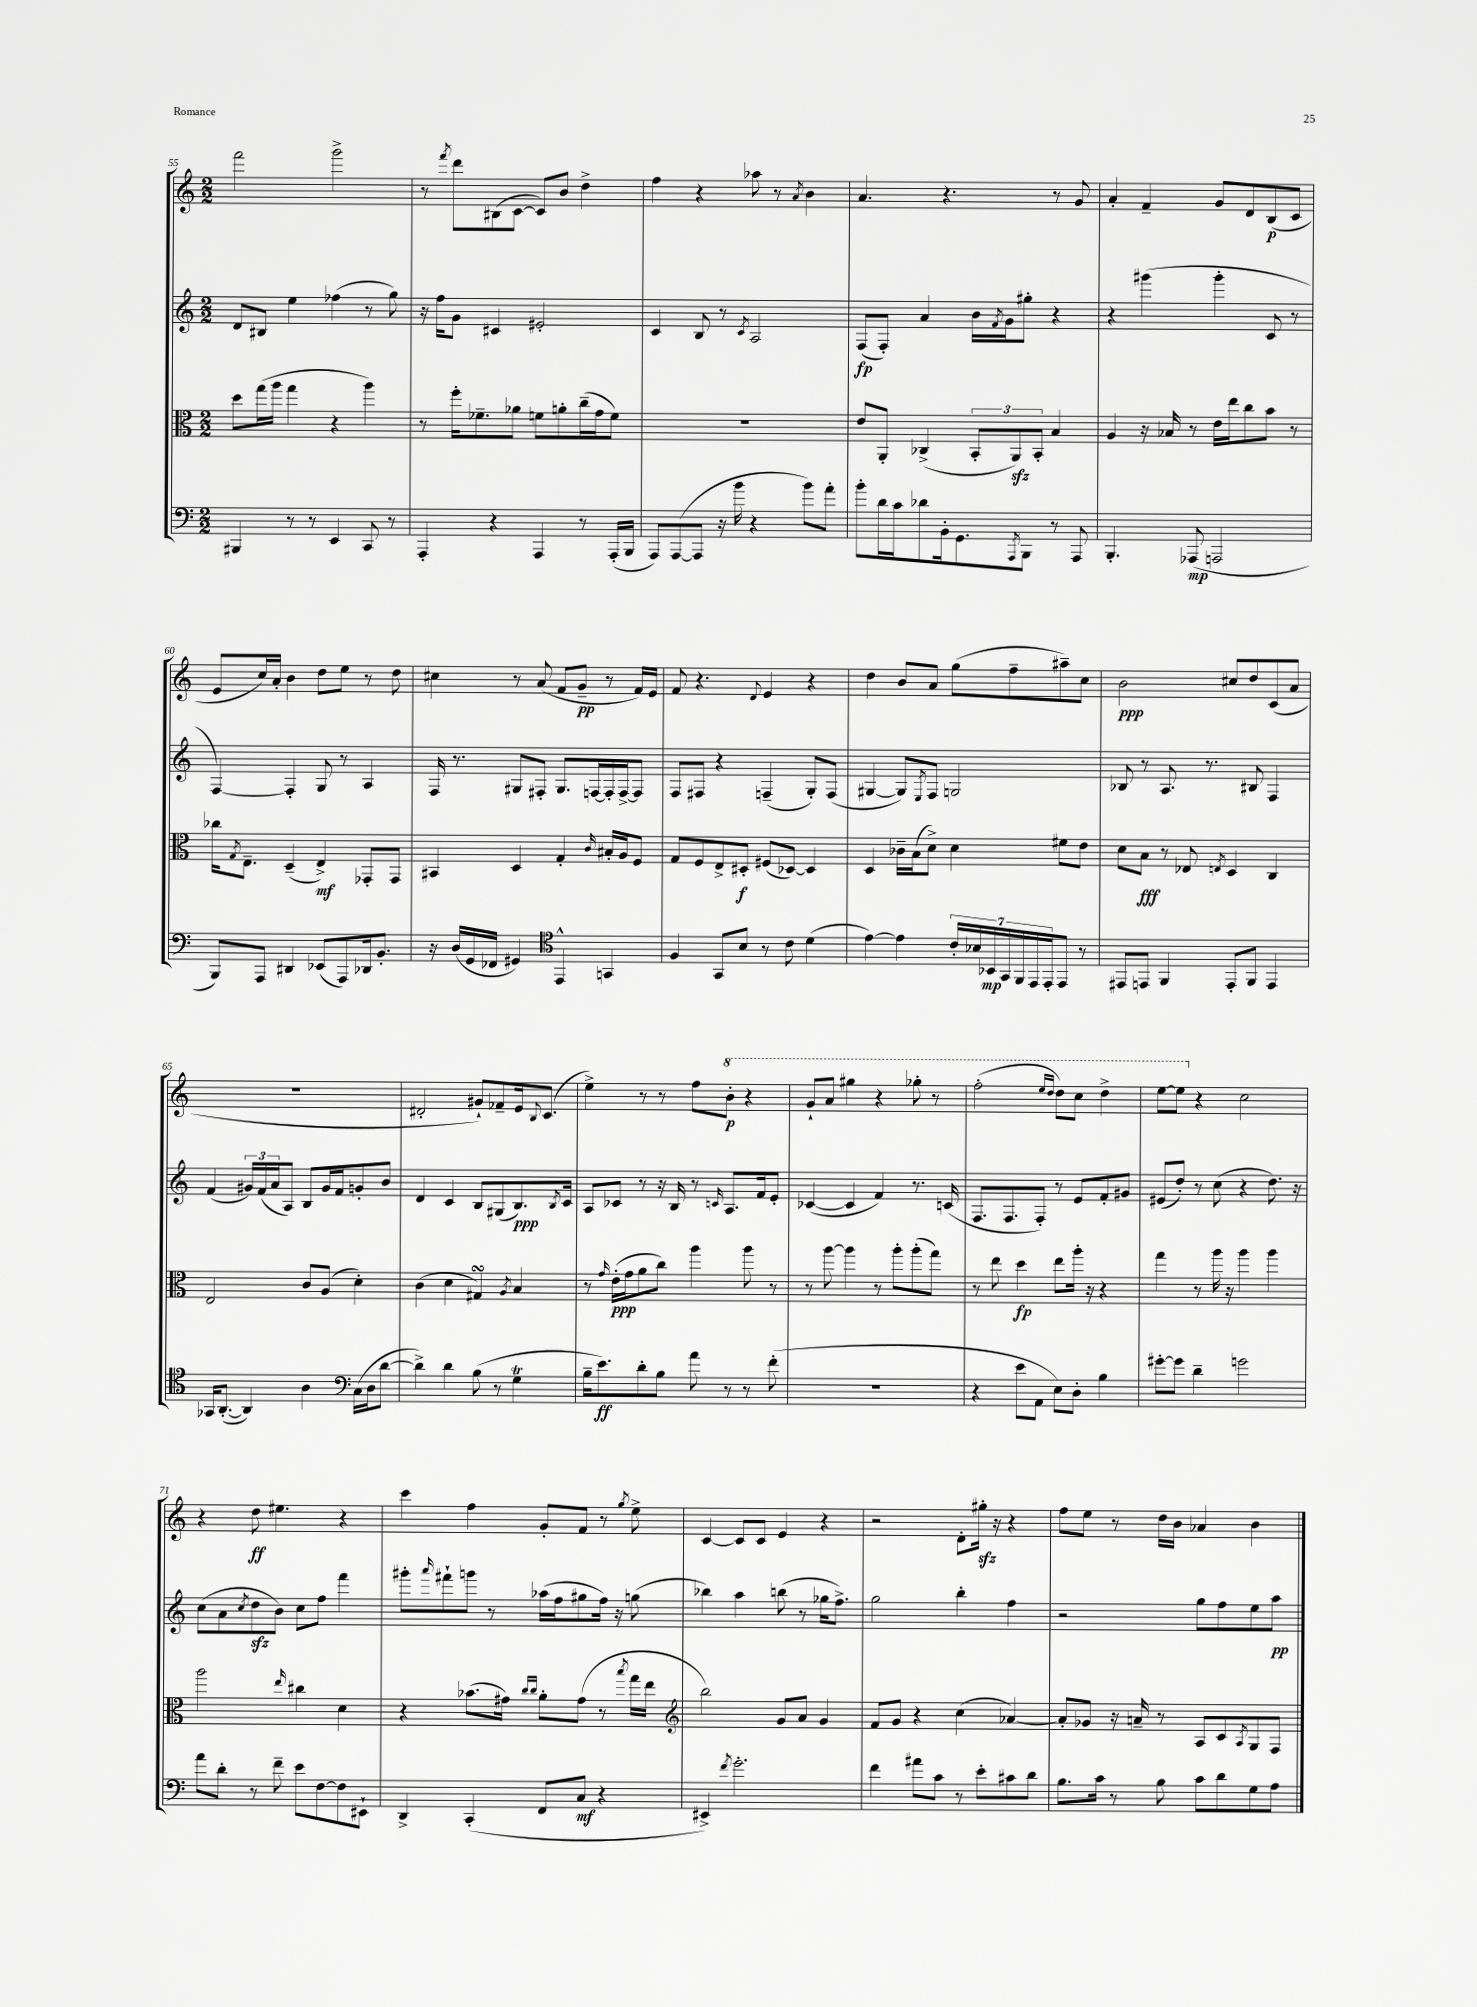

**kern	**dynam	**kern	**dynam	**kern	**dynam	**kern	**dynam
*part4	*part4	*part3	*part3	*part2	*part2	*part1	*part1
*staff4	*staff4	*staff3	*staff3	*staff2	*staff2	*staff1	*staff1
*clefF4	*	*clefC3	*	*clefG2	*	*clefG2	*
*k[]	*	*k[]	*	*k[]	*	*k[]	*
*M2/2	*	*M2/2	*	*M2/2	*	*M2/2	*
=55	=55	=55	=55	=55	=55	=55	=55
4BBB#X/	.	8dd\L	.	8d/L	.	2fff\	.
.	.	(16gg\L	.	8B#X/J	.	.	.
.	.	16aa\JJ	.	.	.	.	.
8r	.	4gg\	.	4ee\	.	.	.
8r	.	.	.	.	.	.	.
4EE/	.	4r	.	(4ff-X\	.	2ggg^\	.
8CC/	.	4aa\)	.	8r	.	.	.
8r	.	.	.	8gg\)	.	.	.
=56	=56	=56	=56	=56	=56	=56	=56
4AAA'/	.	8r	.	16r	.	8r	.
.	.	.	.	16ff\KL	.	.	.
.	.	.	.	.	.	8qfff/	.
.	.	16ff'\KL	.	8g\J	.	8ddd\L	.
.	.	8.f-X~\	.	.	.	.	.
4r	.	.	.	4c#X/	.	(8B#X\	.
.	.	8a-X\J	.	.	.	[8c\J	.
4AAA/	.	8fn\L	.	2e#X'/	.	8c/L])	.
.	.	8an'\	.	.	.	8b/J	.
8r	.	(16cc~\L	.	.	.	4dd^\	.
.	.	16g\J	.	.	.	.	.
(16AAA'/LL	.	8f\J)	.	.	.	.	.
16BBB/JJ	.	.	.	.	.	.	.
=57	=57	=57	=57	=57	=57	=57	=57
8AAA/L)	.	1r	.	4c/	.	4ff\	.
([8AAA/	.	.	.	.	.	.	.
8AAA/J]	.	.	.	8B/	.	4r	.
16r	.	.	.	8r	.	.	.
16b\	.	.	.	.	.	.	.
.	.	.	.	8qc/	.	.	.
4r	.	.	.	2A/	.	8aa-X\	.
.	.	.	.	.	.	8r	.
.	.	.	.	.	.	8qa/	.
8b\L)	.	.	.	.	.	4b\	.
8a'\J	.	.	.	.	.	.	.
=58	=58	=58	=58	=58	=58	=58	=58
8b'\L	.	8e/L	.	(8F/L	fp	4.a/	.
16d\L	.	8AA'/J	.	8F'/J)	.	.	.
16c\J	.	.	.	.	.	.	.
8d-X\	.	(4C-X^/	.	4a/	.	.	.
16BB'\k	.	.	.	.	.	4.r	.
8.GG\	.	.	.	.	.	.	.
.	.	12BB'/L	.	16b\LL	.	.	.
.	.	.	.	8qf/	.	.	.
.	.	.	.	16g\J	.	.	.
.	.	12AAzz/)	.	.	.	.	.
8qAAA/	.	.	.	.	.	.	.
8BBB\J	.	.	.	8gg#X'\J	.	.	.
.	.	12BB'/J	.	.	.	.	.
8r	.	4B/	.	4r	.	8r	.
8AAA/	.	.	.	.	.	8g/	.
=59	=59	=59	=59	=59	=59	=59	=59
4.BBB'/	.	4A/	.	4r	.	4a'/	.
.	.	16r	.	(4ggg#X\	.	4f~/	.
.	.	16B-X/	.	.	.	.	.
(8AAA-X/	mp	8r	.	.	.	.	.
2AAAn/	.	16e\LL	.	4ggg#'\	.	8g/L	.
.	.	16ee\J	.	.	.	.	.
.	.	8cc\	.	.	.	8d/	.
.	.	8b\J	.	8c/	.	(8B/	p
.	.	8r	.	8r	.	8c/J	.
!!LO:LB:g=z
=60	=60	=60	=60	=60	=60	=60	=60
8BBB/L)	.	16cc-X\KL	.	[4F/)	.	8e/L	.
.	.	8qG/	.	.	.	.	.
.	.	8.E~\J	.	.	.	.	.
8AAA/J	.	.	.	.	.	16cc/L)	.
.	.	.	.	.	.	16a'/JJ	.
4DD#X/	.	(4D~/	.	4F'/]	.	4b\	.
(8EE-X/L	.	4E^/)	mf	8G/	.	8dd\L	.
8AAA/)	.	.	.	8r	.	8ee\J	.
16DD-X/k	.	8GG-X'/L	.	4A/	.	8r	.
8.BB'/J	.	.	.	.	.	.	.
.	.	8GG-/J	.	.	.	8dd\	.
=61	=61	=61	=61	=61	=61	=61	=61
16r	.	4BB#X/	.	16F/	.	4cc#X\	.
(16D/LL	.	.	.	8.r	.	.	.
16GG/	.	.	.	.	.	.	.
16FF-X/JJ	.	.	.	.	.	.	.
4GG#X/)	.	4D/	.	8G#X/L	.	8r	.
.	.	.	.	8F#X'/J	.	(8a/	.
*clefC4	*	*	*	*	*	*	*
4EE^^/	.	4G'/	.	8.G#/L	.	8f/L	.
.	.	.	.	.	.	8g~/J	pp
.	.	.	.	[16Fn/L	.	.	.
.	.	16qqc/	.	.	.	.	.
4GGn/	.	16B#X'/LL	.	16F'/]	.	8r	.
.	.	16A/J	.	[16F^/J	.	.	.
.	.	8F/J	.	8F/J]	.	16f/LL)	.
.	.	.	.	.	.	16e/JJ	.
=62	=62	=62	=62	=62	=62	=62	=62
4F/	.	8G/L	.	8F/L	.	8f/	.
.	.	8F/	.	8F#X/J	.	4.r	.
8GG/L	.	8E^/	.	4r	.	.	.
8B/J	.	8D#X'/J	f	.	.	.	.
.	.	.	.	.	.	8qqd/	.
8r	.	(8F#X/L	.	(4Fn~/	.	4e/	.
8c\	.	[8D-X/J)	.	.	.	.	.
(4d\	.	4D-/]	.	8G'/L)	.	4r	.
.	.	.	.	(8F/J	.	.	.
=63	=63	=63	=63	=63	=63	=63	=63
[4e\)	.	4D/	.	[4G#X/	.	4dd\	.
4e\]	.	16c-X~\LL	.	8G#/L])	.	8b/L	.
.	.	(16B\J	.	.	.	.	.
.	.	.	.	8qE/	.	.	.
.	.	8d^\J)	.	8F/J	.	8a/J	.
28c'/LL	.	4d\	.	2Gn/	.	(8gg\L	.
28B-X/	.	.	.	.	.	.	.
28BB-X/	mp	.	.	.	.	.	.
28GG/	.	.	.	.	.	.	.
.	.	.	.	.	.	8ff~\	.
28FF/	.	.	.	.	.	.	.
28EE/	.	.	.	.	.	.	.
28EE'/J	.	.	.	.	.	.	.
8EE/J	.	8f#X\L	.	.	.	8aa#X~\)	.
8r	.	8e\J	.	.	.	8cc\J	.
=64	=64	=64	=64	=64	=64	=64	=64
8EE#X/L	.	8d\L	.	8B-X/	.	2b\	ppp
8EEn/J	.	8B\J	fff	8r	.	.	.
4FF/	.	8r	.	8.A/	.	.	.
.	.	8E-X/	.	.	.	.	.
.	.	.	.	8.r	.	.	.
.	.	8qEn/	.	.	.	.	.
8EE'/L	.	4D/	.	.	.	8cc#X/L	.
8FF/J	.	.	.	8B#X/	.	8dd/	.
4EE/	.	4C/	.	4F/	.	(8c/	.
.	.	.	.	.	.	8a/J	.
!!LO:LB:g=z
=65	=65	=65	=65	=65	=65	=65	=65
16GG-X/KL	.	2E/	.	(4f/	.	1r	.
([8.AA'/J	.	.	.	.	.	.	.
4AA/])	.	.	.	24g#X/LL)	.	.	.
.	.	.	.	(24f/	.	.	.
.	.	.	.	24a/J	.	.	.
.	.	.	.	8A/J)	.	.	.
4A\	.	8c/L	.	8B/L	.	.	.
.	.	(8A/J	.	16g#/L	.	.	.
.	.	.	.	16f/J	.	.	.
*clefF4	*	*	*	*	*	*	*
(16C\LL	.	4d'\)	.	8gn'/	.	.	.
16D\J	.	.	.	.	.	.	.
[8d\J	.	.	.	8b/J	.	.	.
=66	=66	=66	=66	=66	=66	=66	=66
4d^\])	.	(4c\	.	4d/	.	2d#X'/	.
4d\	.	4d\	.	4c/	.	.	.
(8B\	.	4G#XsSsS/)	.	8B/L	.	8g#X`/L)	.
8r	.	.	.	(8G#X/	.	8f-X~/	.
.	.	8qA/	.	.	.	.	.
4GT\	.	4B/	.	8.B/)	ppp	16e/k	.
.	.	.	.	.	.	8qqB/	.
.	.	.	.	.	.	(8.c/J	.
.	.	.	.	8qB/	.	.	.
.	.	.	.	16c/Jk	.	.	.
=67	=67	=67	=67	=67	=67	=67	=67
16B~\KL	.	8r	.	8A/L	.	4ee^\)	.
8.e\)	ff	.	.	.	.	.	.
.	.	16qqg/	.	.	.	.	.
.	.	(16e'\LL	ppp	8c-X/J	.	.	.
.	.	16g\J	.	.	.	.	.
8d'\	.	8a\	.	8r	.	8r	.
8B\J	.	8cc\J)	.	16r	.	8r	.
.	.	.	.	16B/	.	.	.
8a\	.	4aa\	.	8r	.	8ff\L	.
.	.	.	.	16qqcn/	.	.	.
*	*	*	*	*	*	*8va	*
8r	.	.	.	8.A/L	.	8bb'\J	p
8r	.	8aa\	.	.	.	4r	.
.	.	.	.	16f/k	.	.	.
(8f'\	.	8r	.	8e'/J	.	.	.
=68	=68	=68	=68	=68	=68	=68	=68
1r	.	8r	.	([4c-X/	.	8gg`/L	.
.	.	[8aa\	.	.	.	8aa/J	.
.	.	4aa\]	.	4c-/]	.	4ggg#X\	.
.	.	8r	.	4f/)	.	4r	.
.	.	8aa'\L	.	.	.	.	.
.	.	(8aa'\	.	8.r	.	8ggg-X'\	.
.	.	8gg\J)	.	.	.	8r	.
.	.	.	.	(16cn/	.	.	.
=69	=69	=69	=69	=69	=69	=69	=69
4r	.	8r	.	8.F/L	.	(2fff'\	.
.	.	8ee\	.	.	.	.	.
.	.	.	.	8.F/	.	.	.
8e\L	.	4dd\	fp	.	.	.	.
8AA\J	.	.	.	8F'/J)	.	.	.
.	.	.	.	.	.	16qqeee/LL	.
.	.	.	.	.	.	16qqddd/JJ	.
8E\L)	.	8ee\L	.	8r	.	8ddd\L)	.
8D'\J	.	16aa'\Jk	.	8e/L	.	8ccc\J	.
.	.	16r	.	.	.	.	.
4B\	.	4r	.	8f'/	.	4ddd^\	.
.	.	.	.	8g#X/J	.	.	.
=70	=70	=70	=70	=70	=70	=70	=70
[8g#X'\L	.	4gg\	.	(8e#X/L	.	[8eee\L	.
8g#\J]	.	.	.	8dd'/J)	.	8eee\J]	.
*	*	*	*	*	*	*X8va	*
4d~\	.	8r	.	8r	.	4r	.
.	.	16aa\	.	(8cc\	.	.	.
.	.	16r	.	.	.	.	.
2gn\	.	4aa\	.	4r	.	2cc\	.
.	.	4aa\	.	8.dd\)	.	.	.
.	.	.	.	16r	.	.	.
!!LO:LB:g=z
=71	=71	=71	=71	=71	=71	=71	=71
8a\L	.	2aa\	.	(8cc\L	.	4r	.
8d'\J	.	.	.	8a\	.	.	.
.	.	.	.	8qcc/	.	.	.
8r	.	.	.	8ddzz\	.	8dd\	ff
8f~\	.	.	.	8b\J)	.	4.ee#X\	.
.	.	16qqee/	.	.	.	.	.
8e\L	.	4cc#X\	.	8cc\L	.	.	.
[8F\	.	.	.	8ff\J	.	.	.
8F\]	.	4d\	.	4fff\	.	4r	.
8EE#X`\J	.	.	.	.	.	.	.
=72	=72	=72	=72	=72	=72	=72	=72
4DD^/	.	4r	.	8ggg#X'\L	.	4ccc\	.
.	.	.	.	16qqaaa/	.	.	.
.	.	.	.	8fff#X`\	.	.	.
(4CC'/	.	(8.b-X\L	.	8gggn\J	.	4ff\	.
.	.	.	.	8r	.	.	.
.	.	16g#X\Jk)	.	.	.	.	.
.	.	16qqcc/LL	.	.	.	.	.
.	.	16qqcc/JJ	.	.	.	.	.
8FF/L	.	8a'\L	.	(16aa-X\LL	.	8g'/L	.
.	.	.	.	16ff\J	.	.	.
8C/J	mf	(8g#\J	.	8gg#X\	.	8f/J	.
4r	.	8r	.	16ff\Jk)	.	8r	.
.	.	.	.	16r	.	.	.
.	.	8qbb/	.	.	.	8qgg/	.
.	.	16gg\LL	.	(8ggn\	.	8ee^\	.
.	.	16ee\JJ	.	.	.	.	.
=73	=73	=73	=73	=73	=73	=73	=73
*	*	*clefG2	*	*	*	*	*
4EE#X^/)	.	2bb\)	.	4bb-X\)	.	[4c/	.
8qf/	.	.	.	.	.	.	.
2.g'\	.	.	.	4aa\	.	8c/L]	.
.	.	.	.	.	.	8c/J	.
.	.	8g/L	.	(8bbn\	.	4e/	.
.	.	8a/J	.	8r	.	.	.
.	.	4g/	.	16gg-X\KL	.	4r	.
.	.	.	.	8.ff^\J)	.	.	.
=74	=74	=74	=74	=74	=74	=74	=74
4f\	.	8f/L	.	2gg\	.	2r	.
.	.	8g/J	.	.	.	.	.
8a#X\L	.	4r	.	.	.	.	.
8c\J	.	.	.	.	.	.	.
8r	.	(4cc\	.	4bb'\	.	8d'\L	.
8e'\L	.	.	.	.	.	16gg#Xzz'\Jk	.
.	.	.	.	.	.	16r	.
8c#X\	.	[4a-X/)	.	4ff\	.	4r	.
8d\J	.	.	.	.	.	.	.
=75	=75	=75	=75	=75	=75	=75	=75
8.B\L	.	8a-'/L]	.	2r	.	8ff\L	.
.	.	8g-X/J	.	.	.	8ee\J	.
16c\Jk	.	.	.	.	.	.	.
8r	.	16r	.	.	.	8r	.
.	.	16an~/	.	.	.	.	.
8B\	.	8r	.	.	.	16dd\LL	.
.	.	.	.	.	.	16b\JJ	.
8c\L	.	8A/L	.	8gg\L	.	4a-X/	.
8d\	.	8c/	.	8ff\	.	.	.
.	.	8qA/	.	.	.	.	.
8G\	.	8G/	.	8ee\	.	4b\	.
8A\J	.	8F/J	.	8aa\J	pp	.	.
==	==	==	==	==	==	==	==
*-	*-	*-	*-	*-	*-	*-	*-
